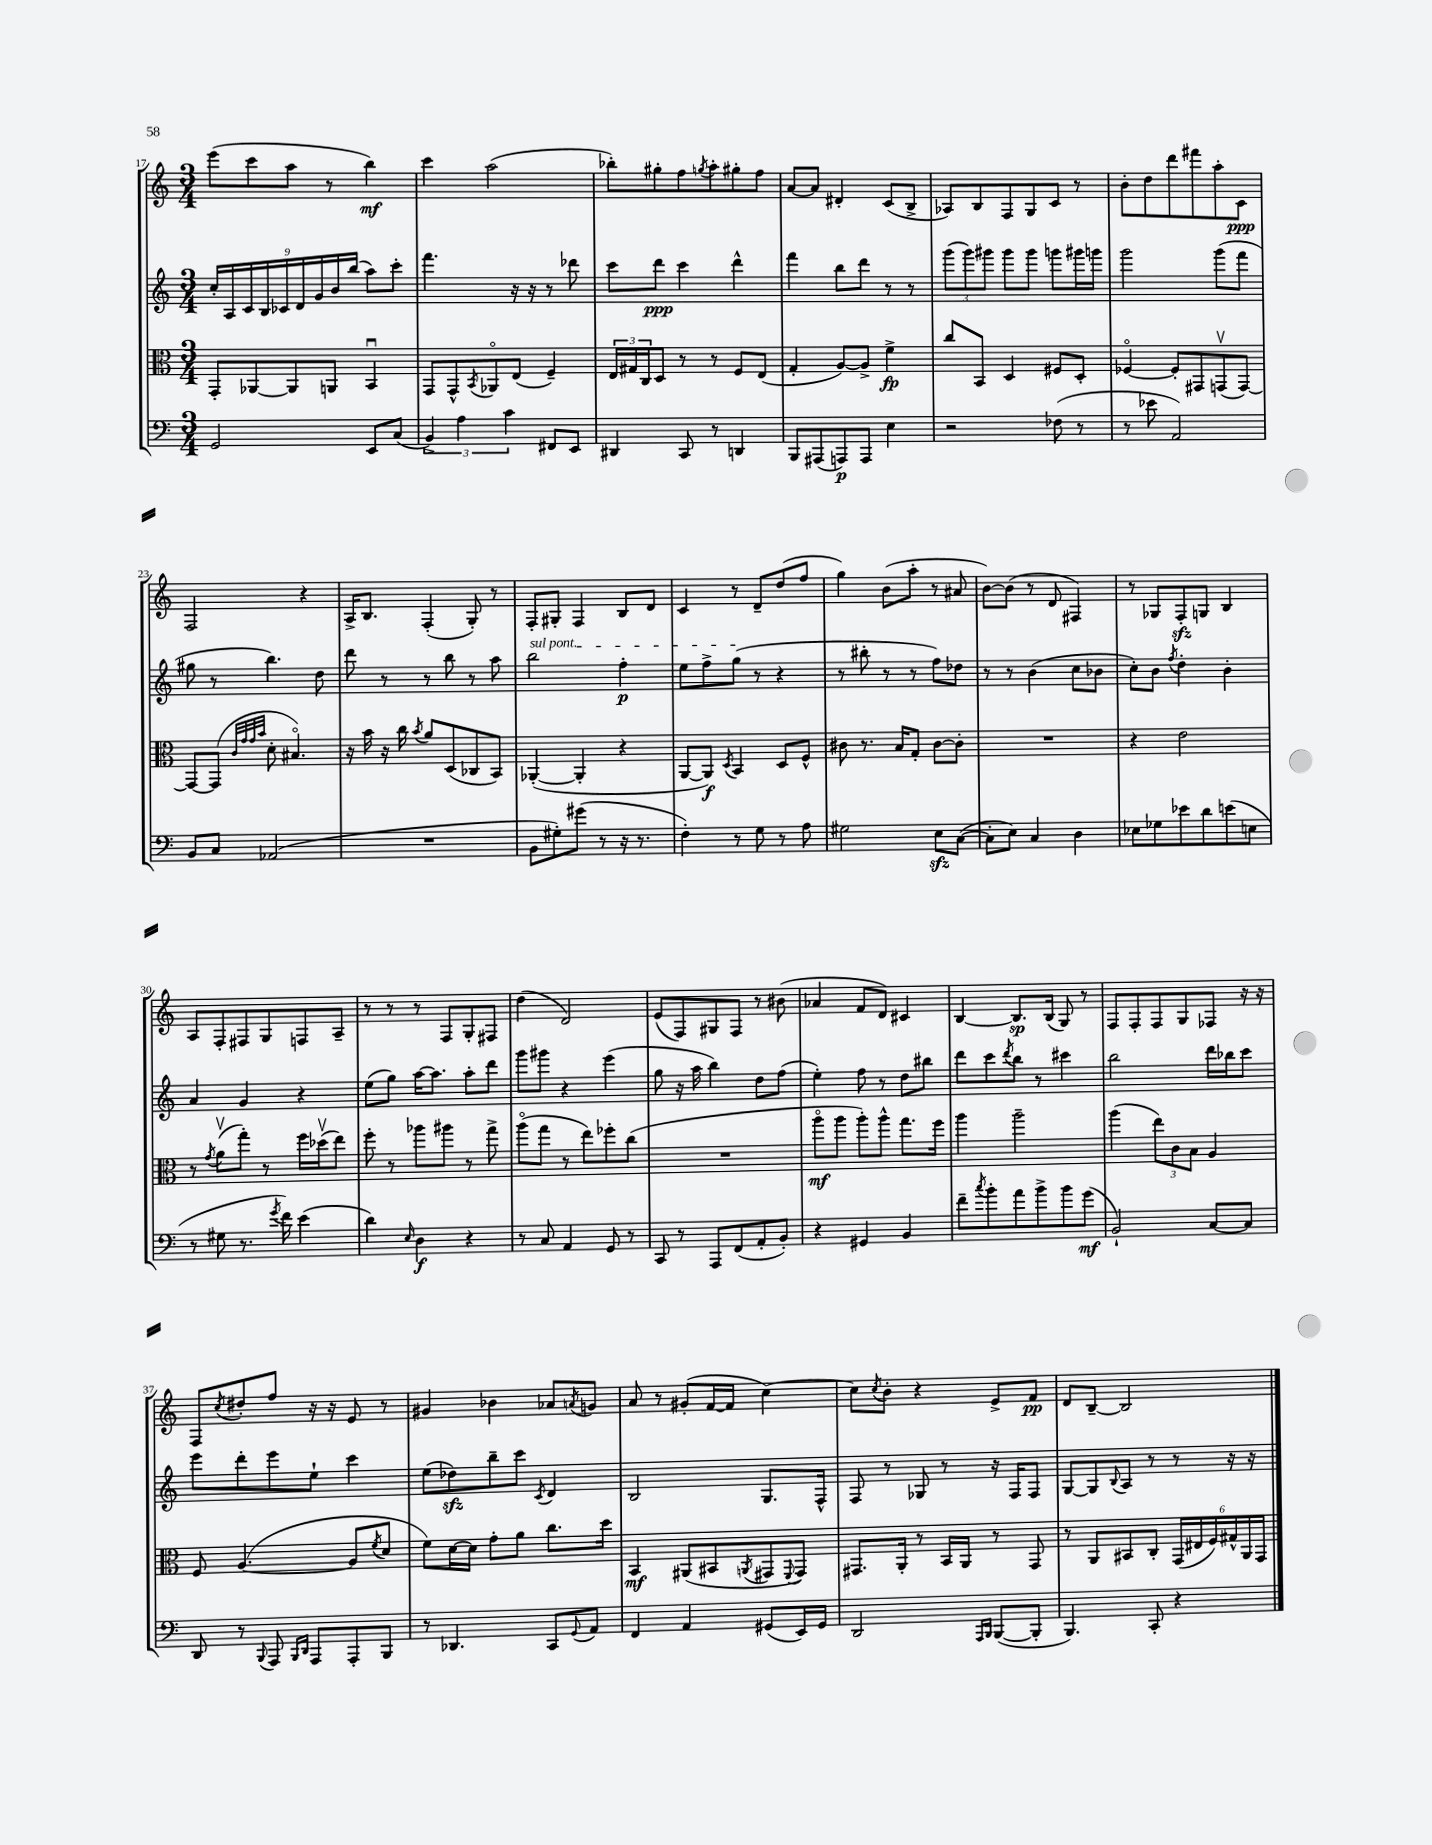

**kern	**dynam	**kern	**dynam	**kern	**dynam	**kern	**dynam
*part4	*part4	*part3	*part3	*part2	*part2	*part1	*part1
*staff4	*staff4	*staff3	*staff3	*staff2	*staff2	*staff1	*staff1
*clefF4	*	*clefC3	*	*clefG2	*	*clefG2	*
*k[]	*	*k[]	*	*k[]	*	*k[]	*
*M3/4	*	*M3/4	*	*M3/4	*	*M3/4	*
=17	=17	=17	=17	=17	=17	=17	=17
2GG/	.	8GG'/L	.	18cc'/LL	.	(8eee\L	.
.	.	.	.	18A/	.	.	.
.	.	.	.	18c/	.	.	.
.	.	[8AA-X/	.	.	.	8ccc\	.
.	.	.	.	18B/	.	.	.
.	.	.	.	18c-X/	.	.	.
.	.	8AA-/]	.	.	.	8aa\J	.
.	.	.	.	18d/	.	.	.
.	.	.	.	18g/	.	.	.
.	.	8AAn/J	.	.	.	8r	.
.	.	.	.	18b/	.	.	.
.	.	.	.	(18bb/JJ	.	.	.
8EE/L	.	4BBu/	.	8aa\L)	.	4bb\)	mf
(8C/J	.	.	.	8ccc'\J	.	.	.
=18	=18	=18	=18	=18	=18	=18	=18
6BB^/)	.	8GG/L	.	4.fff\	.	4ccc\	.
.	.	8GG^^/	.	.	.	.	.
6A\	.	.	.	.	.	.	.
.	.	8qBB/	.	.	.	.	.
.	.	8AA-X/	.	.	.	(2aa\	.
6c\	.	.	.	.	.	.	.
.	.	(8E/J	.	16r	.	.	.
.	.	.	.	16r	.	.	.
8FF#X/L	.	4F~/)	.	8r	.	.	.
8EE/J	.	.	.	8ddd-X\	.	.	.
=19	=19	=19	=19	=19	=19	=19	=19
4DD#X/	.	24E/LL	.	8ccc\L	.	8bb-X'\L)	.
.	.	24G#X/	.	.	.	.	.
.	.	24C/J	.	.	.	.	.
.	.	8D/J	.	8ddd\J	ppp	8gg#X'\	.
8CC/	.	8r	.	4ccc\	.	8ff\	.
.	.	.	.	.	.	8qggn/	.
8r	.	8r	.	.	.	8aa'\	.
4DDn/	.	8F/L	.	4ddd^^\	.	8gg#X'\	.
.	.	(8E/J	.	.	.	8ff\J	.
=20	=20	=20	=20	=20	=20	=20	=20
8BBB/L	.	4G'/	.	4fff\	.	[8a/L	.
(8AAA#X/	.	.	.	.	.	8a/J]	.
8AAAn/)	p	[8A/L)	.	8bb\L	.	4d#X'/	.
8AAA/J	.	8A^/J]	.	8ddd\J	.	.	.
4E\	.	4f^\	fp	8r	.	(8c/L	.
.	.	.	.	8r	.	8B^/J	.
=21	=21	=21	=21	=21	=21	=21	=21
2r	.	8cc/L	.	(12ggg\L	.	8A-X/L)	.
.	.	.	.	12ggg\)	.	.	.
.	.	8BB/J	.	.	.	8B/	.
.	.	.	.	12ggg#X\J	.	.	.
.	.	4D/	.	8ggg#\L	.	8F/	.
.	.	.	.	8ggg#\J	.	8G/	.
(8F-X\	.	8F#X/L	.	8gggn\L	.	8c/J	.
8r	.	8D'/J	.	16ggg#X\L	.	8r	.
.	.	.	.	16gggn\JJ	.	.	.
=22	=22	=22	=22	=22	=22	=22	=22
8r	.	[4F-X/	.	2ggg\	.	8b'\L	.
8e-X\	.	.	.	.	.	8dd\	.
2AA/)	.	8F-'/L]	.	.	.	8ddd\	.
.	.	8GG#X/	.	.	.	8fff#X\	.
.	.	(8GGnv/	.	(8ggg\L	.	8aa'\	.
.	.	[8GG/J)	.	8fff\J	.	8c\J	ppp
!!LO:LB:g=z
=23	=23	=23	=23	=23	=23	=23	=23
8BB/L	.	8GG/L_	.	8gg#X\	.	2F/	.
8C/J	.	(8GG/J]	.	8r	.	.	.
.	.	32qqc/LLL	.	.	.	.	.
.	.	32qqg/	.	.	.	.	.
.	.	32qqg/	.	.	.	.	.
.	.	32qqb/JJJ	.	.	.	.	.
(2AA-X/	.	8d'\	.	4.bb\)	.	.	.
.	.	4.B#X/)	.	.	.	.	.
.	.	.	.	.	.	4r	.
.	.	.	.	8dd\	.	.	.
=24	=24	=24	=24	=24	=24	=24	=24
2.r	.	16r	.	8ddd\	.	16A^/KL	.
.	.	16b\	.	.	.	8.B/J	.
.	.	16r	.	8r	.	.	.
.	.	16cc\	.	.	.	.	.
.	.	8qb/	.	.	.	.	.
.	.	8a/L	.	8r	.	(4F'/	.
.	.	(8D/	.	8bb\	.	.	.
.	.	8C-X/	.	8r	.	8G'/)	.
.	.	8BB/J)	.	8aa\	.	8r	.
=25	=25	=25	=25	=25	=25	=25	=25
!	!	!	!	!LO:TX:a:i:t=sul pont.	!	!	!
8BB\L	.	([4AA-X'/	.	2bb\	.	8F'/L	.
8G#X'\)	.	.	.	.	.	8G#X'/J	.
(8g#X\J	.	4AA-'/]	.	.	.	4F/	.
8r	.	.	.	.	.	.	.
16r	.	4r	.	4ff'\	p	8B/L	.
8.r	.	.	.	.	.	.	.
.	.	.	.	.	.	8d/J	.
=26	=26	=26	=26	=26	=26	=26	=26
4F'\)	.	[8AA/L	.	8ee\L	.	4c/	.
.	.	8AA/J])	f	8ff^\	.	.	.
.	.	8qD/	.	.	.	.	.
8r	.	4BB/	.	(8gg\J	.	8r	.
8G\	.	.	.	8r	.	8d~/L	.
8r	.	8D/L	.	4r	.	(8dd/	.
8A\	.	8F^^/J	.	.	.	8ff/J	.
=27	=27	=27	=27	=27	=27	=27	=27
2G#X\	.	8c#X\	.	8r	.	4gg\)	.
.	.	8.r	.	8bb#X'\	.	.	.
.	.	.	.	8r	.	(8b\L	.
.	.	16B/KL	.	.	.	.	.
.	.	8G'/J	.	8r	.	8aa'\J	.
8Ezz\L	.	[8c#\L	.	8ff\L)	.	8r	.
([8C\J	.	8c#'\J]	.	8dd-X\J	.	8a#X/	.
=28	=28	=28	=28	=28	=28	=28	=28
8C'\L]	.	2.r	.	8r	.	[8b\L)	.
8E\J)	.	.	.	8r	.	(8b\J]	.
4C/	.	.	.	(4b\	.	8r	.
.	.	.	.	.	.	8d/	.
4D\	.	.	.	8cc\L	.	4F#X/)	.
.	.	.	.	8b-X\J	.	.	.
=29	=29	=29	=29	=29	=29	=29	=29
8E-X\L	.	4r	.	8cc'\L)	.	8r	.
8G-X\	.	.	.	8b\J	.	8G-X/L	.
.	.	.	.	8qff/	.	.	.
8e-X\	.	2e\	.	4dd'\	.	8Fzz'/	.
8d\	.	.	.	.	.	8Gn/J	.
(8en\	.	.	.	4b'\	.	4B/	.
8En\J	.	.	.	.	.	.	.
!!LO:LB:g=z
=30	=30	=30	=30	=30	=30	=30	=30
8r	.	8r	.	4a/	.	8A/L	.
.	.	8qg/	.	.	.	.	.
8G#X\	.	(8av\L	.	.	.	8F'/	.
8.r	.	8gg'\J)	.	4g/	.	8F#X/	.
.	.	8r	.	.	.	8G/	.
8qg/	.	.	.	.	.	.	.
16f\)	.	.	.	.	.	.	.
(4e\	.	16ff\LL	.	4r	.	8Fn/	.
.	.	(16dd-Xv\J	.	.	.	.	.
.	.	8ee\J)	.	.	.	8A~/J	.
=31	=31	=31	=31	=31	=31	=31	=31
4d\)	.	8ff'\	.	(8ee\L	.	8r	.
.	.	8r	.	8gg\J)	.	8r	.
16qqE/	.	.	.	.	.	.	.
4D\	f	8aa-X\L	.	[16aa\KL	.	8r	.
.	.	.	.	8.aa\J]	.	.	.
.	.	8aa#X\J	.	.	.	8F/L	.
4r	.	8r	.	8aa'\L	.	8G'/	.
.	.	8gg^\	.	8ddd\J	.	8F#X/J	.
=32	=32	=32	=32	=32	=32	=32	=32
8r	.	(8aa\L	.	8ggg\L	.	(4dd\	.
8C/	.	8gg\J	.	8ggg#X\J	.	.	.
4AA/	.	8r	.	4r	.	2d/)	.
.	.	8ee\L)	.	.	.	.	.
8GG/	.	8ff-X'\	.	(4eee\	.	.	.
8r	.	(8cc\J	.	.	.	.	.
=33	=33	=33	=33	=33	=33	=33	=33
8CC/	.	2.r	.	8gg\	.	(8e/L	.
8r	.	.	.	16r	.	8F/)	.
.	.	.	.	16aa\	.	.	.
8AAA/L	.	.	.	4bb\)	.	8G#X/	.
(8FF/	.	.	.	.	.	8F/J	.
8AA'/	.	.	.	8dd\L	.	8r	.
8BB'/J)	.	.	.	(8ff\J	.	(8b#X\	.
=34	=34	=34	=34	=34	=34	=34	=34
4r	.	8aa\L	mf	4ee'\)	.	4a-X/	.
.	.	8aa\J	.	.	.	.	.
4GG#X/	.	8aa'\L)	.	8ff\	.	8f/L	.
.	.	8aa^^\J	.	8r	.	8d/J)	.
4BB/	.	8.gg\L	.	8dd\L	.	4c#X/	.
.	.	.	.	8bb#X\J	.	.	.
.	.	16ff\Jk	.	.	.	.	.
=35	=35	=35	=35	=35	=35	=35	=35
8f~\L	.	4aa\	.	8ddd\L	.	[4B/	.
8qcc/	.	.	.	.	.	.	.
8b'\	.	.	.	8ccc\	.	.	.
.	.	.	.	8qddd/	.	.	.
8a\	.	2aa~\	.	8bb\J	.	8.B/L]	sp
8b^\	.	.	.	8r	.	.	.
.	.	.	.	.	.	(16B/Jk	.
8b\	.	.	.	4ccc#X\	.	8G/)	.
(8g\J	mf	.	.	.	.	8r	.
=36	=36	=36	=36	=36	=36	=36	=36
2BB`/)	.	(4aa\	.	2bb\	.	8F/L	.
.	.	.	.	.	.	8F'/	.
.	.	12ee\L)	.	.	.	8F/	.
.	.	12c\	.	.	.	.	.
.	.	.	.	.	.	8G/	.
.	.	12B\J	.	.	.	.	.
[8C/L	.	4A/	.	16ddd\LL	.	8F-X/J	.
.	.	.	.	16bb-X\J	.	.	.
8C/J]	.	.	.	8ccc\J	.	16r	.
.	.	.	.	.	.	16r	.
!!LO:LB:g=z
=37	=37	=37	=37	=37	=37	=37	=37
8DD/	.	8F/	.	8eee\L	.	8F/L	.
.	.	.	.	.	.	8qcc/	.
8r	.	([4.A/	.	8ddd'\	.	8dd#X'/	.
8qqBBB/	.	.	.	.	.	.	.
8AAA/	.	.	.	8eee\	.	8ff/J	.
16qqBBB/LL	.	.	.	.	.	.	.
16qqDD/JJ	.	.	.	.	.	.	.
8AAA/L	.	.	.	8ee`\J	.	16r	.
.	.	.	.	.	.	16r	.
8AAA'/	.	8A/L]	.	4ccc\	.	8e/	.
.	.	8qf/	.	.	.	.	.
8BBB/J	.	8d/J	.	.	.	8r	.
=38	=38	=38	=38	=38	=38	=38	=38
8r	.	8f\L)	.	(8ee\L	.	4g#X/	.
4.DD-X/	.	[16d\L	.	8dd-Xzz\)	.	.	.
.	.	16d\JJ]	.	.	.	.	.
.	.	8g'\L	.	8bb~\	.	4b-X\	.
.	.	8a\J	.	8ccc\J	.	.	.
.	.	.	.	8qc/	.	.	.
8CC/L	.	8.cc\L	.	4d/	.	8a-X/L	.
8qqGG/	.	.	.	.	.	8qan/	.
8AA/J	.	.	.	.	.	8gn/J	.
.	.	16dd\Jk	.	.	.	.	.
=39	=39	=39	=39	=39	=39	=39	=39
4FF/	.	4BB/	mf	2B/	.	8a/	.
.	.	.	.	.	.	8r	.
4AA/	.	(8AA#X/L	.	.	.	(8g#X'/L	.
.	.	8BB#X/	.	.	.	[16f/L	.
.	.	.	.	.	.	16f/JJ]	.
.	.	8qAAn/	.	.	.	.	.
(8GG#X/L	.	8GG#X/	.	8.G/L	.	[4cc\)	.
.	.	8qqFF/	.	.	.	.	.
16EE/L)	.	8GG#/J)	.	.	.	.	.
16GG#/JJ	.	.	.	16F^^/Jk	.	.	.
=40	=40	=40	=40	=40	=40	=40	=40
2DD/	.	8.GG#X/L	.	8F/	.	8cc\L]	.
.	.	.	.	.	.	8qcc/	.
.	.	.	.	8r	.	8b'\J	.
.	.	16AA'/Jk	.	.	.	.	.
.	.	8r	.	8G-X/	.	4r	.
.	.	16BB/LL	.	8r	.	.	.
.	.	16AA/JJ	.	.	.	.	.
16qqAAA/LL	.	.	.	.	.	.	.
16qqBBB/JJ	.	.	.	.	.	.	.
([8BBB/L	.	8r	.	16r	.	8e^/L	.
.	.	.	.	16F/KL	.	.	.
8BBB'/J]	.	8GG#/	.	8F/J	.	8f/J	pp
=41	=41	=41	=41	=41	=41	=41	=41
4.BBB/)	.	8r	.	[8G/L	.	8d/L	.
.	.	8AA/L	.	8G/]	.	[8B~/J	.
.	.	.	.	8qqB/	.	.	.
.	.	8BB#X/	.	8A/J	.	2B/]	.
8CC'/	.	8C'/J	.	8r	.	.	.
4r	.	(24GG/LL	.	8r	.	.	.
.	.	24E#X/	.	.	.	.	.
.	.	24F/)	.	.	.	.	.
.	.	24G#X^^/	.	16r	.	.	.
.	.	24AA/	.	.	.	.	.
.	.	.	.	16r	.	.	.
.	.	24GG/JJ	.	.	.	.	.
==	==	==	==	==	==	==	==
*-	*-	*-	*-	*-	*-	*-	*-
